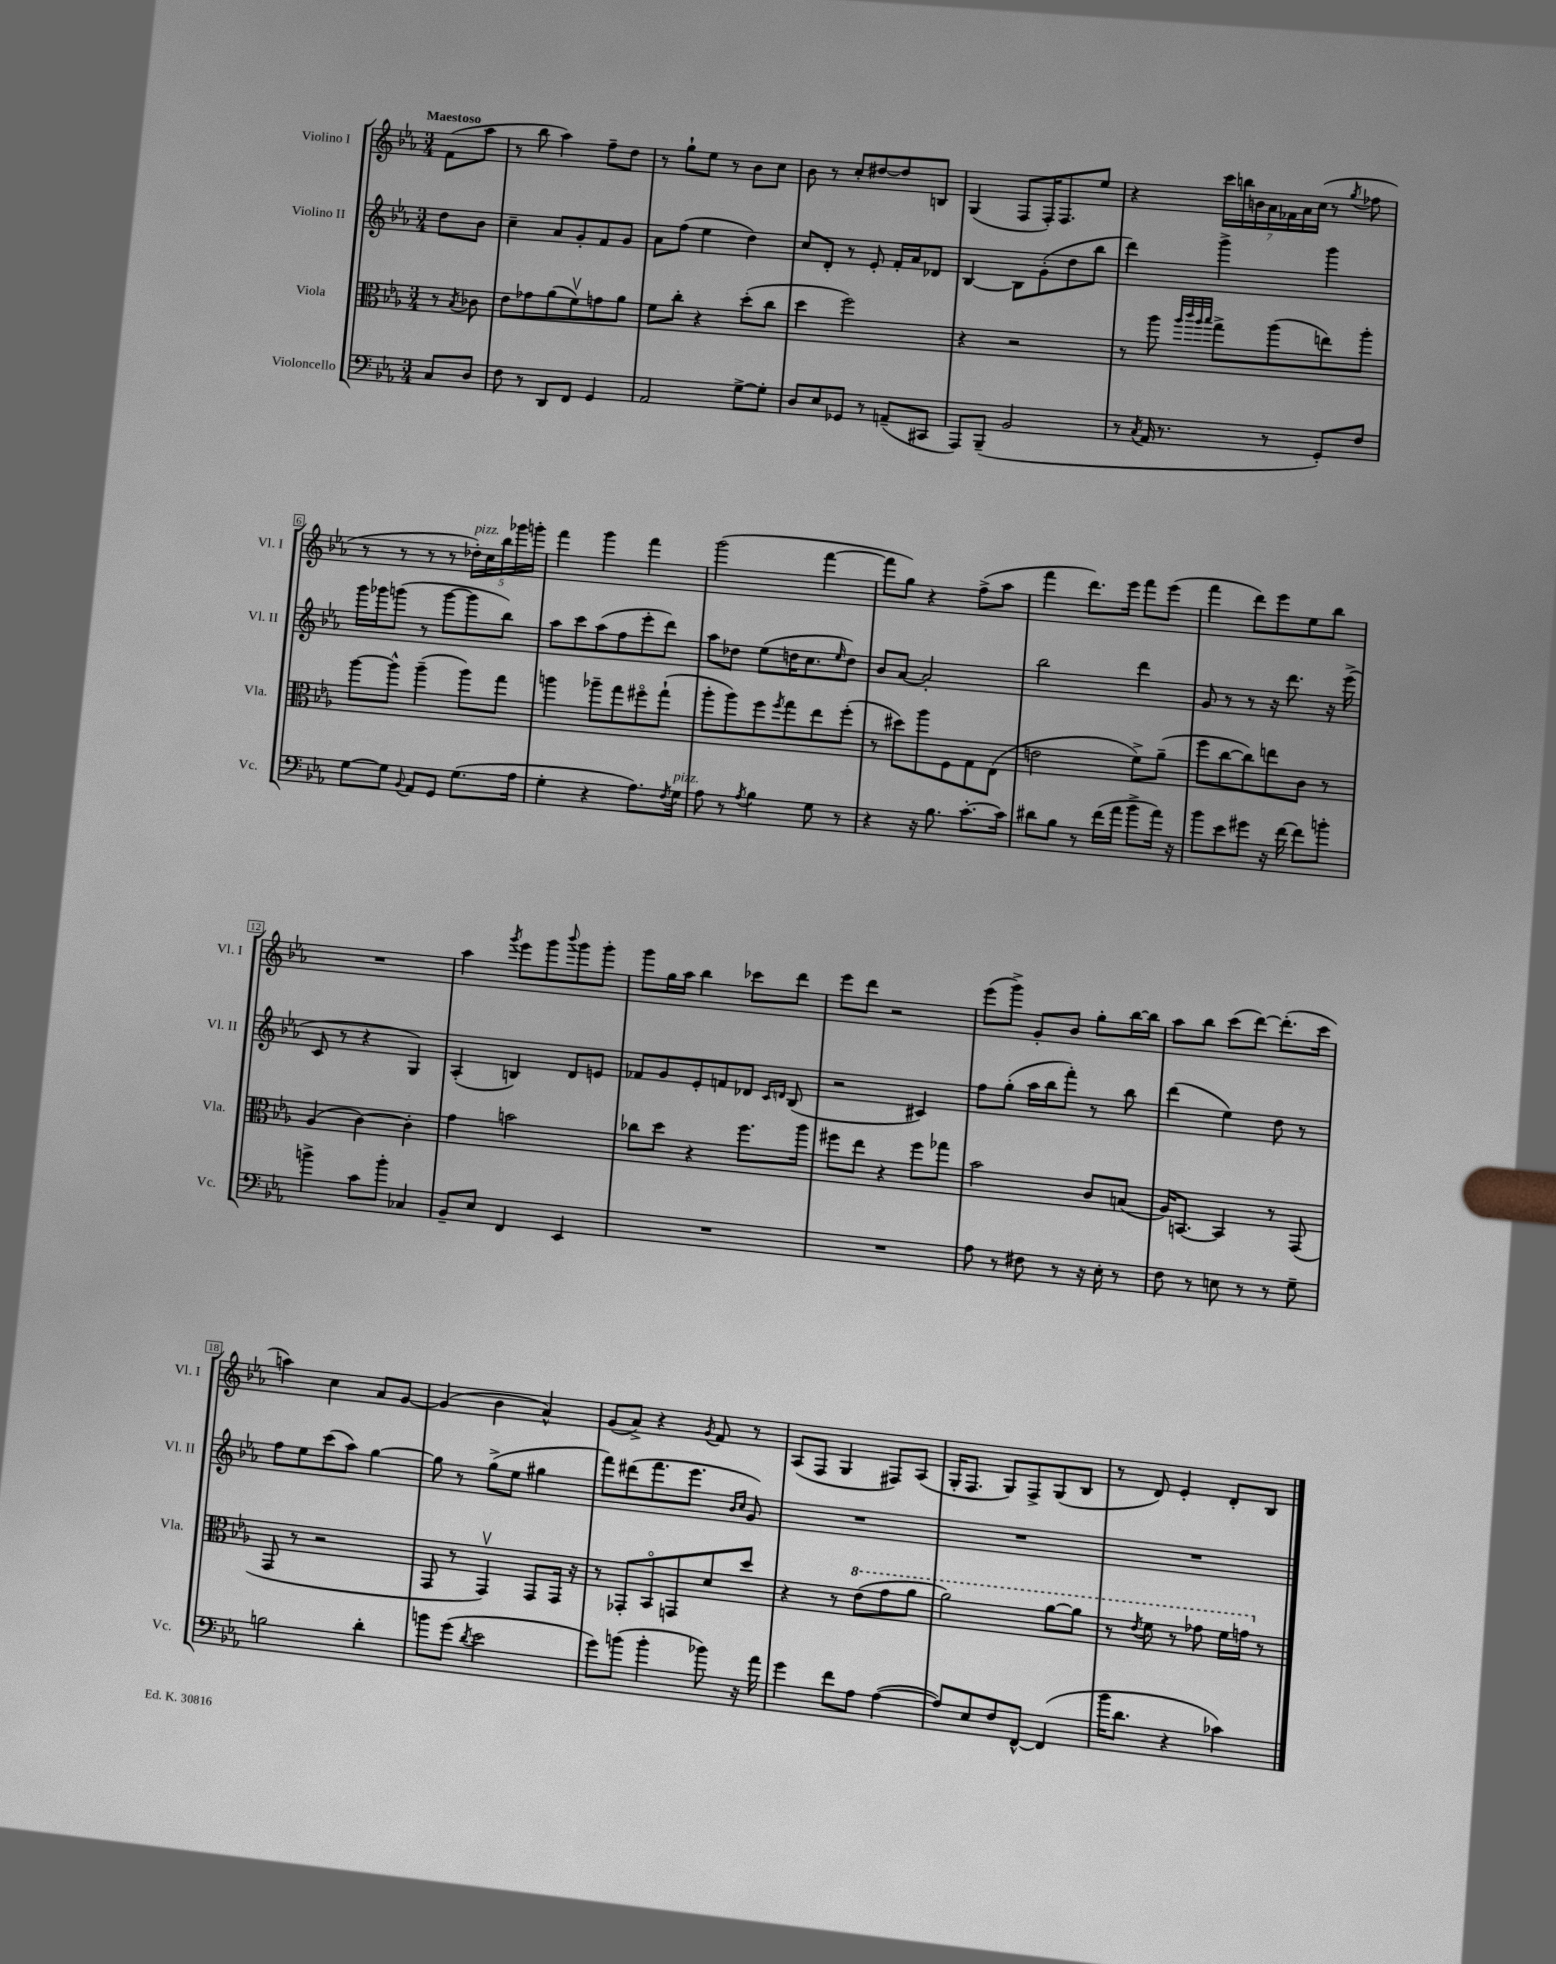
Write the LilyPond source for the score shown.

<<
\new StaffGroup <<
\new Staff = "s0" \with { instrumentName = "Violino I" shortInstrumentName = "Vl. I" } {
    \clef treble \key ees \major \numericTimeSignature \time 3/4 \partial 4 \tempo "Maestoso"
    f'8( aes''8 |
    r8 bes''8 aes''4) f''8-- d''8 |
    r8 g''8-! ees''8 r8 bes'8 c''8 |
    bes'8 r8 c''8-. dis''8~ dis''8 b8 |
    g4( f8 f16-.) f8. ees''8 |
    r4 \tuplet 7/4 { c'''16 b''16 b'16 aes'16 fes'16 aes'16 c''16( } r8 \acciaccatura { g''8 } fes''8 |
    r8 r8 r8 r8 \tuplet 5/4 { des''16-.^\markup { \italic "pizz." }) c''16 bes''16 ges'''16 g'''16-. } |
    f'''4 g'''4 f'''4 |
    g'''2( f'''4~ |
    f'''8 g''8) r4 f''8->( aes''8 |
    f'''4 d'''8.) ees'''16 f'''8 ees'''8( |
    f'''4 d'''8) ees'''8 ees''8 bes''8 |
    R2. |
    aes''4 \acciaccatura { g'''8 } ees'''8 g'''8 \appoggiatura { bes'''8 } g'''8 g'''8-. |
    g'''8 g''16 aes''16 bes''4 ces'''8 d'''8 |
    ees'''8 d'''8 r2 |
    ees'''8( g'''8->) g'8-. bes'8 g''8-. bes''16~ bes''16 |
    aes''8 bes''8 c'''8( d'''8~) d'''8.-.( c'''16 |
    a''4) c''4 aes'8 g'8~ |
    g'4( bes'4 aes'4-^) |
    g'8( aes'8->) r4 \acciaccatura { g'8 } f'8 r8 |
    aes8( f8 g4 fis8) aes8( |
    g16-. f8. g8) f8-> g8( bes8 |
    r8 d'8) ees'4-. d'8-. bes8 \bar "|." |
}
\new Staff = "s1" \with { instrumentName = "Violino II" shortInstrumentName = "Vl. II" } {
    \clef treble \key ees \major \numericTimeSignature \time 3/4 \partial 4
    d''8 bes'8 |
    c''4-- aes'8 g'8-. f'8 g'8 |
    aes'8 f''8( ees''4 d''4) |
    c''8 d'8-. r8 ees'8-. f'16-. aes'16 des'8 |
    bes4~ bes8 g'8-.( d''8 bes''8 |
    d'''4) g'''4-> g'''4 |
    g'''16 ges'''16 g'''8( r8 g'''8~ g'''8 bes''8) |
    aes''8 c'''8 aes''8( f''8 ees'''8-. d'''8) |
    aes''8 des''8 ees''8( d''16 c''8. \grace { ees''16 } d''8) |
    bes'8 aes'8~ aes'2-. |
    bes''2 d'''4 |
    g'8 r8 r8 r16 d'''8. r16 ees'''16->( |
    c'8 r8 r4 g4) |
    aes4-.( b4) d'8 e'8 |
    fes'8 g'8 ees'8-. f'8 des'8 \grace { c'16 d'16 } bes8( |
    r2 cis'4) |
    f''8 g''8-.( aes''16 bes''16 f'''8-.) r8 bes''8 |
    d'''4( ees''4) d''8 r8 |
    f''8 ees''8 c'''8( aes''8) g''4~ |
    g''8 r8 g''8->( ees''8 gis''4 |
    f'''8) dis'''8( f'''8. ees'''8. \grace { bes'16 c''16 } g'8) |
    R2. |
    R2. |
    R2. \bar "|." |
}
\new Staff = "s2" \with { instrumentName = "Viola" shortInstrumentName = "Vla." } {
    \clef alto \key ees \major \numericTimeSignature \time 3/4 \partial 4
    r8 \acciaccatura { bes8 } ces'8 |
    ees'8 ges'8 aes'8( f'8\upbow) g'8 aes'8 |
    f'8 c''8-. r4 d''8-.( c''8 |
    d''4 f''2) |
    r4 r2 |
    r8 aes''8 \grace { aes''32 c'''32 aes''32 bes''32 } g''8-> aes''8( e''8) aes''8-. |
    aes''8~ aes''8-^ aes''4--( aes''8) g''8 |
    a''4 aes''8-- g''8 fis''8\flageolet g''8-!( |
    aes''8-. aes''8) f''8 \acciaccatura { f''8 } g''8 ees''8 f''8-.( |
    r8 dis''8) aes''8 f8 g8 ees8( |
    e'2 f'8->) aes'8--( |
    f''8 c''8~ c''8) e''8 c'8 r8 |
    aes4( c'4~) c'4-. |
    g'4 b'2 |
    ces''8 d''8 r4 f''8. aes''16 |
    fis''8 ees''8 r4 fis''8 ges''8 |
    bes'2 c'8 b8( |
    aes16) b,8.~ b,4 r8 g,8( |
    g,8 r8 r2 |
    g,8 r8 g,4\upbow) g,8 g,16 r16 |
    r8 ges,8-. bes,8\flageolet g,8 d'8 d''8 |
    r4 r8 \ottava #1 ees''8( g''8 aes''8 |
    aes''2) aes''8~ aes''8 |
    r8 \acciaccatura { ees''8 } f''8 r8 ges''8 f''16 g''16 \ottava #0 r8 \bar "|." |
}
\new Staff = "s3" \with { instrumentName = "Violoncello" shortInstrumentName = "Vc." } {
    \clef bass \key ees \major \numericTimeSignature \time 3/4 \partial 4
    c8 d8 |
    f8 r8 d,8 f,8 g,4 |
    aes,2 g8~-> g8-. |
    d8 ees8 ges,8 r8 a,8--( cis,8 |
    aes,,8) bes,,8--( bes,2 |
    r8 \acciaccatura { c8 } aes,16 r8. r8 g,8-.) f8 |
    g8~ g8 \appoggiatura { bes,8 } aes,8 g,8 g8.( aes16 |
    g4-. r4 aes8.) \acciaccatura { f8 } g16^\markup { \italic "pizz." } |
    aes8 r8 \acciaccatura { aes8 } bes4 g8 r8 |
    r4 r16 bes8. c'8.~-. c'16 |
    dis'8 bes8 r8 f'16( aes'16 bes'8-> aes'16) r16 |
    bes'8 ees'8 gis'8 r16 f'16~ f'8 b'8-. |
    b'4-> c'8 b'8-. ces4 |
    bes,8-- ees8 f,4 ees,4 |
    R2. |
    R2. |
    aes8 r8 fis8 r8 r16 ees16-. r8 |
    f8 r8 e8 r8 r8 g8-- |
    b2 d'4-. |
    b'8 g'8( \acciaccatura { d'8 } ees'2 |
    g'8) b'8( b'4-. bes'8) r16 aes'16 |
    g'4 f'8 aes8 aes4~( |
    aes8) ees8 f8 f,8~-^ f,4( |
    bes'16 d'8. r4 ces'4) \bar "|." |
}
>>
>>
\layout { \context { \Score \override BarNumber.stencil = #(make-stencil-boxer 0.1 0.3 ly:text-interface::print) } }
